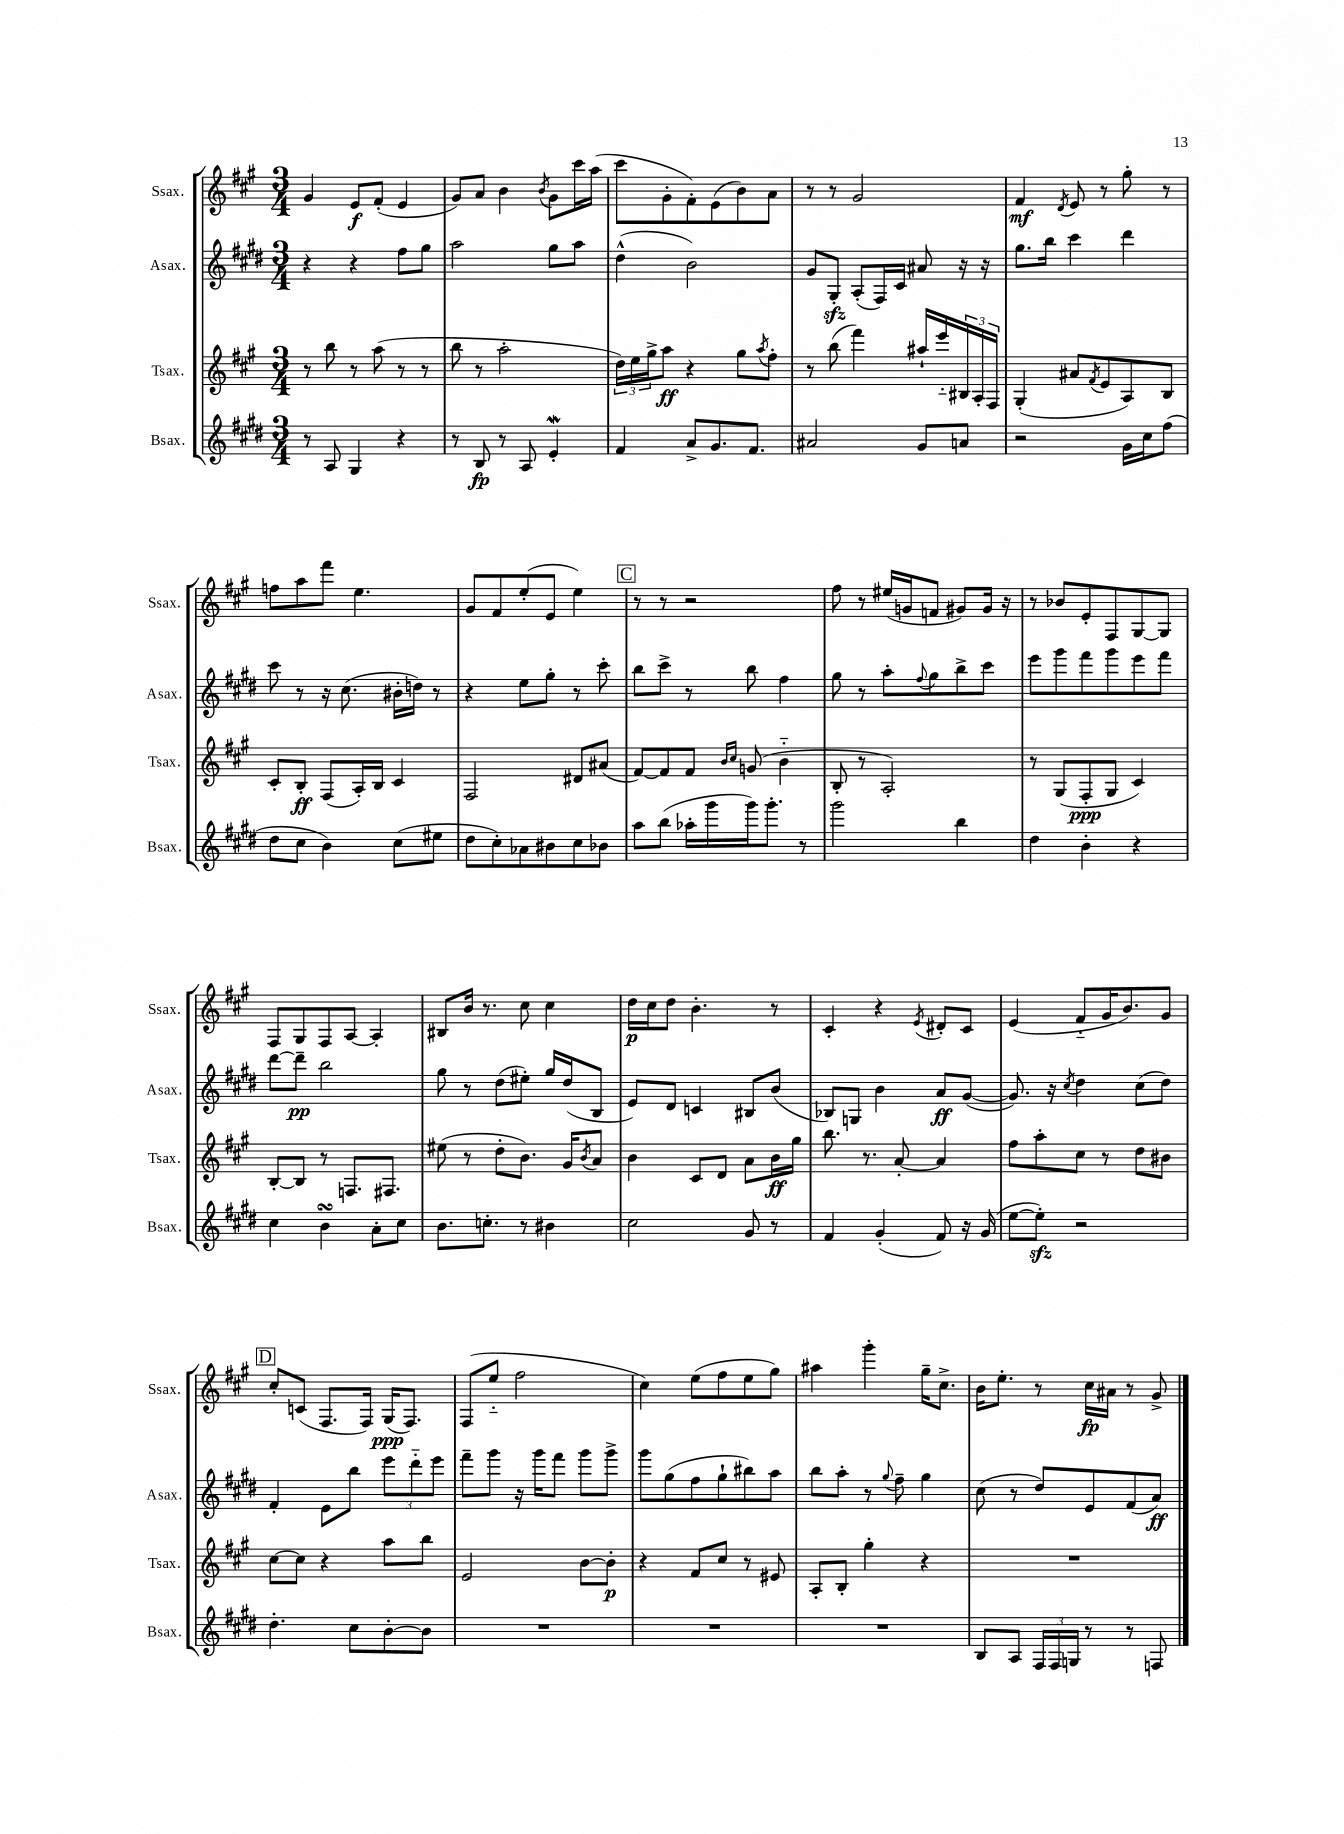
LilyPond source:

<<
\new StaffGroup <<
\new Staff = "s0" \with { instrumentName = "Ssax." shortInstrumentName = "Ssax." } {
    \clef treble \key a \major \numericTimeSignature \time 3/4
    gis'4 e'8\f fis'8-.( e'4 |
    gis'8) a'8 b'4 \acciaccatura { b'8 } gis'8 cis'''16 a''16( |
    cis'''8 gis'8-. fis'8-.) e'8( b'8) a'8 |
    r8 r8 gis'2 |
    fis'4\mf \acciaccatura { d'8 } e'8 r8 gis''8-. r8 |
    f''8 a''8 fis'''8 e''4. |
    gis'8 fis'8 e''8-.( e'8 e''4) |
    \mark \markup { \box "C" } r8 r8 r2 |
    fis''8 r8 eis''16( g'16 f'8 gis'8) gis'16 r16 |
    r8 bes'8 e'8-. fis8 gis8~ gis8 |
    fis8 gis8 fis8 a8~ a4-. |
    bis8 b'16 r8. cis''8 cis''4 |
    d''16\p cis''16 d''8 b'4.-. r8 |
    cis'4-. r4 \acciaccatura { e'8 } dis'8-. cis'8 |
    e'4( fis'8-_ gis'16 b'8.) gis'8 |
    \mark \markup { \box "D" } cis''8-. c'8( fis8. fis16) gis16\ppp( fis8.) |
    fis8( e''8-_ fis''2 |
    cis''4) e''8( fis''8 e''8 gis''8) |
    ais''4 gis'''4-. gis''16-- cis''8.-> |
    b'16 e''8.-. r8 cis''16\fp ais'16 r8 gis'8-> \bar "|." |
}
\new Staff = "s1" \with { instrumentName = "Asax." shortInstrumentName = "Asax." } {
    \clef treble \key e \major \numericTimeSignature \time 3/4
    r4 r4 fis''8 gis''8 |
    a''2 gis''8 a''8 |
    dis''4-^( b'2) |
    gis'8 gis8-.\sfz a8-.( fis16) cis'16 ais'8 r16 r16 |
    gis''8. b''16 cis'''4 dis'''4 |
    cis'''8 r8 r16 cis''8.( bis'16-. d''16) r8 |
    r4 e''8 gis''8-. r8 cis'''8-. |
    \mark \markup { \box "C" } b''8 cis'''8-> r8 b''8 fis''4 |
    gis''8 r8 a''8-. \appoggiatura { fis''8 } gis''8 b''8-> cis'''8 |
    e'''8 gis'''8 fis'''8 gis'''8 e'''8 fis'''8 |
    dis'''8~ dis'''8--\pp b''2 |
    gis''8 r8 dis''8( eis''8-.) gis''16 dis''16( b8 |
    e'8) dis'8 c'4 bis8 b'8( |
    bes8) g8 b'4 a'8\ff gis'8~( |
    gis'8.) r16 \acciaccatura { cis''8 } dis''4 cis''8( dis''8) |
    \mark \markup { \box "D" } fis'4-. e'8 b''8 \tuplet 3/2 { e'''8 dis'''8-_ e'''8 } |
    fis'''8-- gis'''8 r16 gis'''16 fis'''8 gis'''8 gis'''8-> |
    gis'''8 gis''8( fis''8 gis''8-! bis''8) a''8 |
    b''8 a''8-. r8 \appoggiatura { gis''8 } fis''8-- gis''4 |
    cis''8( r8 dis''8) e'8 fis'8( a'8\ff) \bar "|." |
}
\new Staff = "s2" \with { instrumentName = "Tsax." shortInstrumentName = "Tsax." } {
    \clef treble \key a \major \numericTimeSignature \time 3/4
    r8 b''8 r8 a''8( r8 r8 |
    b''8 r8 a''2-. |
    \tuplet 3/2 { d''16) e''16 gis''16-> } a''8\ff r4 gis''8 \acciaccatura { a''8 } fis''8-. |
    r8 b''8( fis'''4) ais''16-! e'''16-_ \tuplet 3/2 { bis16 a16-. fis16 } |
    gis4-.( ais'8 \acciaccatura { fis'8 } e'8 a8) b8 |
    cis'8-. b8-.\ff fis8( a16-.) b16 cis'4 |
    fis2 dis'8 ais'8( |
    \mark \markup { \box "C" } fis'8~) fis'8 fis'8 \grace { b'16 cis''16 } g'8( b'4-_ |
    b8-. r8 a2-.) |
    r8 gis8( fis8-.\ppp gis8 cis'4) |
    b8~-. b8 r8 f8. fis8. |
    eis''8( r8 d''8-. b'8.) gis'16 \acciaccatura { b'8 } a'8 |
    b'4 cis'8 d'8 a'8 b'16\ff gis''16 |
    b''8. r8. a'8~-. a'4 |
    fis''8 a''8-. cis''8 r8 d''8 bis'8 |
    \mark \markup { \box "D" } cis''8~ cis''8 r4 a''8 b''8 |
    e'2 b'8~ b'8-.\p |
    r4 fis'8 cis''8 r8 eis'8 |
    a8-. b8-. gis''4-. r4 |
    R2. \bar "|." |
}
\new Staff = "s3" \with { instrumentName = "Bsax." shortInstrumentName = "Bsax." } {
    \clef treble \key e \major \numericTimeSignature \time 3/4
    r8 a8 gis4 r4 |
    r8 b8\fp r8 a8 e'4-.\mordent |
    fis'4 a'8-> gis'8. fis'8. |
    ais'2 gis'8 a'8 |
    r2 gis'16 cis''16 fis''8( |
    dis''8 cis''8 b'4) cis''8( eis''8 |
    dis''8 cis''8-.) aes'8 bis'8 cis''8 bes'8 |
    \mark \markup { \box "C" } a''8 b''8( aes''16-. gis'''16 gis'''16) gis'''8.-. r8 |
    gis'''2 b''4 |
    dis''4 b'4-. r4 |
    cis''4 b'4\turn a'8-. cis''8 |
    b'8. c''8.-. r8 bis'4 |
    cis''2 gis'8 r8 |
    fis'4 gis'4-.( fis'8) r16 gis'16( |
    e''8~ e''8-.\sfz) r2 |
    \mark \markup { \box "D" } dis''4.-. cis''8 b'8~-. b'8 |
    R2. |
    R2. |
    R2. |
    b8 a8 \tuplet 3/2 { fis16 fis16 g16 } r8 r8 f8 \bar "|." |
}
>>
>>
\layout { \context { \Score \remove "Bar_number_engraver" } }
